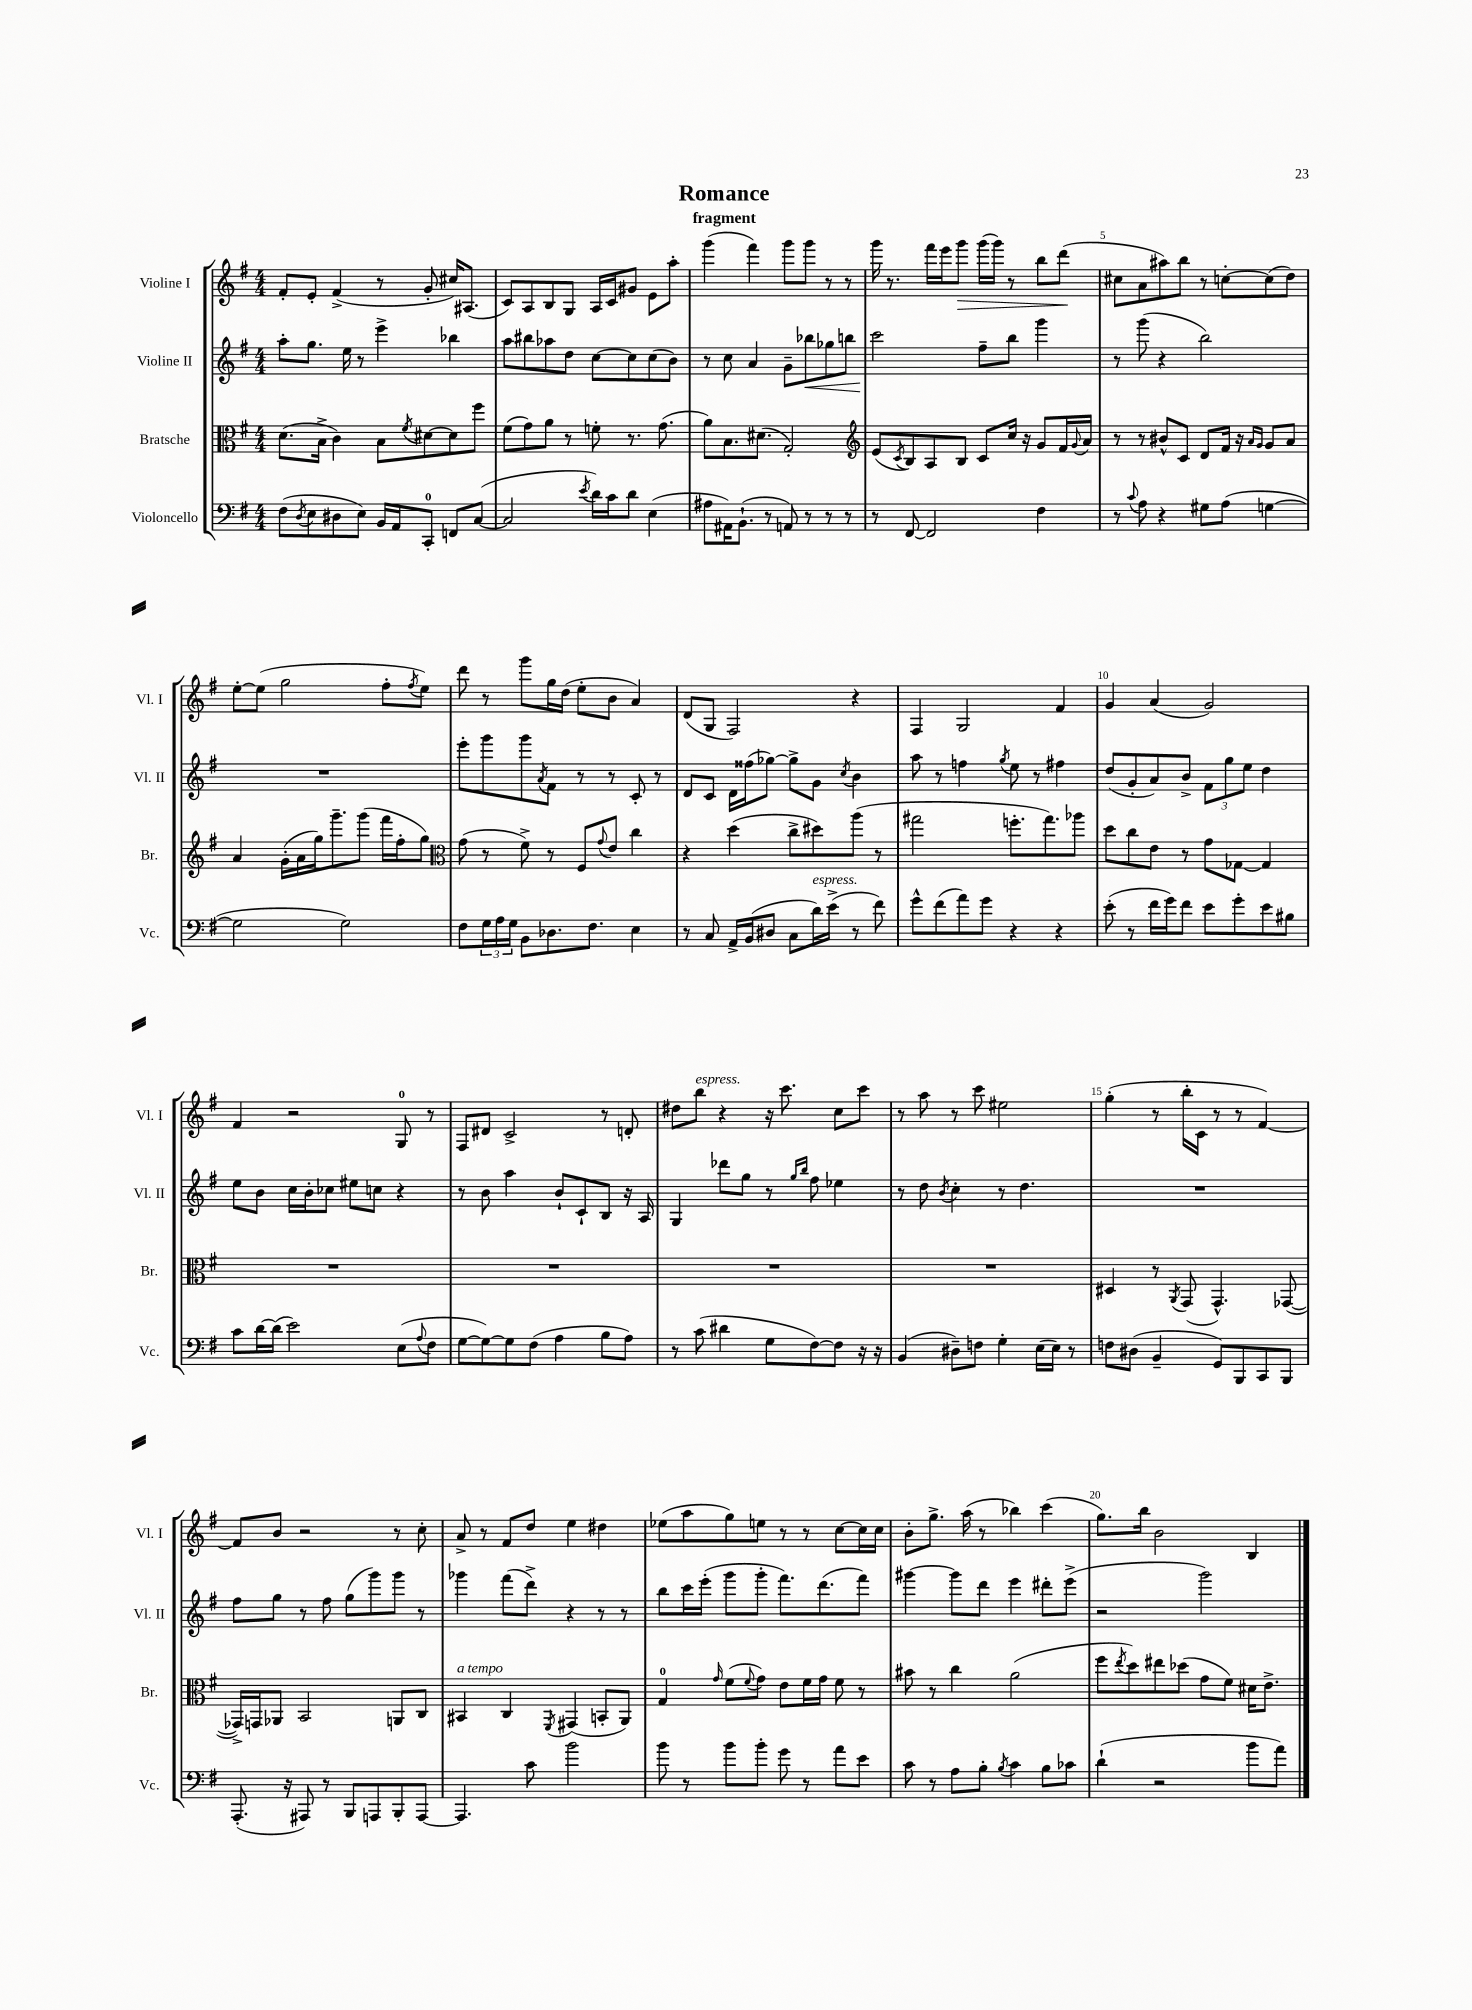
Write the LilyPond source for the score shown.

\header { title = "Romance" subtitle = "fragment" }
<<
\new StaffGroup <<
\new Staff = "s0" \with { instrumentName = "Violine I" shortInstrumentName = "Vl. I" } {
    \clef treble \key g \major \numericTimeSignature \time 4/4
    fis'8-. e'8-. fis'4->( r8 g'8-. cis''16) ais8.( |
    c'8) a8 b8 g8 a16 c'16 gis'8 e'8 a''8-. |
    g'''4( fis'''4) g'''8 g'''8 r8 r8 |
    g'''16 r8. fis'''16 e'''16 g'''8\> g'''16( g'''16) r8 b''8 d'''8\!( |
    cis''8 a'8 ais''8) b''8 r8 c''8~-. c''8( d''8) |
    e''8~-. e''8( g''2 fis''8-. \acciaccatura { fis''8 } e''8) |
    d'''8 r8 g'''8 g''16 d''16( e''8-. b'8 a'4) |
    d'8( g8 fis2) r4 |
    fis4 g2 fis'4 |
    g'4 a'4( g'2) |
    fis'4 r2 g8-0 r8 |
    fis8 dis'8 c'2-> r8 d'8-. |
    dis''8 b''8^\markup { \italic "espress." } r4 r16 c'''8. c''8 c'''8 |
    r8 a''8 r8 c'''8 eis''2 |
    g''4-.( r8 b''16-. c'16 r8 r8 fis'4~) |
    fis'8 b'8 r2 r8 c''8-. |
    a'8-> r8 fis'8 d''8 e''4 dis''4 |
    ees''8( a''8 g''8) e''8 r8 r8 c''8~ c''16 c''16 |
    b'8-. g''8.-> a''16( r8 bes''4) c'''4( |
    g''8.) b''16 b'2 b4 \bar "|." |
}
\new Staff = "s1" \with { instrumentName = "Violine II" shortInstrumentName = "Vl. II" } {
    \clef treble \key g \major \numericTimeSignature \time 4/4
    a''8-. g''8. e''16 r8 e'''4-> bes''4 |
    a''8 bis''8 aes''8 d''8 c''8~ c''8 c''8( b'8) |
    r8 c''8 a'4 g'8-- bes''8\< ges''8 b''8 |
    c'''2\! fis''8-- b''8 g'''4 |
    r8 g'''8( r4 b''2) |
    R1 |
    e'''8-. g'''8 g'''8 \acciaccatura { a'8 } fis'8 r8 r8 c'8-. r8 |
    d'8 c'8 d'16 fisis''16( ges''8~) ges''8-> g'8 \acciaccatura { c''8 } b'4 |
    a''8 r8 f''4 \acciaccatura { g''8 } e''8 r8 fis''4 |
    d''8( g'8-. a'8) b'8-> \tuplet 3/2 { fis'8 g''8 e''8 } d''4 |
    e''8 b'8 c''16 b'16-. ces''8 eis''8 c''8 r4 |
    r8 b'8 a''4 b'8-! c'8-! b8 r16 a16 |
    g4 des'''8 g''8 r8 \grace { g''16 b''16 } fis''8 ees''4 |
    r8 d''8 \acciaccatura { b'8 } c''4-. r8 d''4. |
    R1 |
    fis''8 g''8 r8 fis''8 g''8( g'''8) g'''8 r8 |
    ges'''4 fis'''8( d'''8->) r4 r8 r8 |
    b''8 c'''16 e'''16-.( g'''8 g'''8-. fis'''8.) d'''8.( fis'''8) |
    gis'''4~ gis'''8 d'''8 e'''4 dis'''8-. e'''8->( |
    r2 g'''2) \bar "|." |
}
\new Staff = "s2" \with { instrumentName = "Bratsche" shortInstrumentName = "Br." } {
    \clef alto \key g \major \numericTimeSignature \time 4/4
    d'8.( b16-> c'4) b8 \acciaccatura { fis'8 } dis'8~ dis'8 fis''8 |
    fis'8( g'8) a'8 r8 f'8-. r8. g'8.( |
    a'8) b8. dis'8.( g2-.) |
    \clef treble e'8( \acciaccatura { c'8 } b8) a8 b8 c'8 c''16 r16 g'8 fis'16 \appoggiatura { g'8 } a'16 |
    r8 r8 bis'8-^ c'8 d'8 fis'16 r16 \grace { a'16 g'16 } g'8 a'8 |
    a'4 g'16-.( a'16 g''16) g'''8.-- g'''8( fis'''16 fis''16-. g''8) |
    \clef alto g'8( r8 fis'8->) r8 fis8 \appoggiatura { g'8 } e'8 c''4 |
    r4 d''4( c''8-> dis''8) a''8( r8 |
    gis''2 f''8.-. gis''8.) aes''8 |
    d''8 c''8 e'8 r8 g'8 ges8~ ges4 |
    R1 |
    R1 |
    R1 |
    R1 |
    dis4 r8 \acciaccatura { a,8 } g,8( g,4.-^) ges,8~( |
    ges,16->) g,16 aes,8 b,2 a,8 c8 |
    bis,4^\markup { \italic "a tempo" } c4 \acciaccatura { fis,8 } gis,4( b,8-. a,8) |
    g4-0 \grace { g'16 } fis'8( \appoggiatura { fis'8 } g'8) e'8 fis'16 g'16 fis'8 r8 |
    bis'8 r8 c''4 a'2( |
    fis''8 \acciaccatura { e''8 } d''8) eis''8 des''8( g'8 fis'8) dis'16 e'8.-> \bar "|." |
}
\new Staff = "s3" \with { instrumentName = "Violoncello" shortInstrumentName = "Vc." } {
    \clef bass \key g \major \numericTimeSignature \time 4/4
    fis8( \acciaccatura { d8 } e8 dis8 e8) b,16 a,16 c,8-0-. f,8 c8~( |
    c2 \acciaccatura { e'8 } d'16) c'16 d'8 e4( |
    ais8 ais,16) b,8.-!( r8 a,8) r8 r8 r8 |
    r8 fis,8~ fis,2 fis4 |
    r8 \appoggiatura { c'8 } a8 r4 gis8 a8( g4~ |
    g2 g2) |
    fis8 \tuplet 3/2 { g16 a16 g16 } b,8 des8. fis8. e4 |
    r8 c8 a,16-> b,16( dis8 c8 d'16^\markup { \italic "espress." }) e'16->( r8 fis'8) |
    g'8-^ fis'8( a'8) g'8 r4 r4 |
    e'8-.( r8 fis'16 g'16) fis'8 e'8 g'8-. e'8 bis8 |
    c'8 d'16~ d'16( e'2) e8( \appoggiatura { a8 } fis8 |
    g8~ g8~) g8 fis8( a4 b8 a8) |
    r8 c'8( dis'4 g8 fis8~) fis8 r16 r16 |
    b,4( dis8--) f8 g4-. e16( e16) r8 |
    f8 dis8( b,4-- g,8) b,,8 c,8 b,,8 |
    a,,8.-.( r16 ais,,8) r8 b,,8 a,,8 b,,8-. a,,8~ |
    a,,4. c'8 b'2 |
    b'8 r8 b'8 b'8-. g'8 r8 a'8 e'8 |
    c'8 r8 a8 b8-. \acciaccatura { b8 } c'4 b8 ces'8 |
    d'4-!( r2 b'8 a'8) \bar "|." |
}
>>
>>
\layout { \context { \Score \override BarNumber.break-visibility = ##(#f #t #t) barNumberVisibility = #(every-nth-bar-number-visible 5) } }
